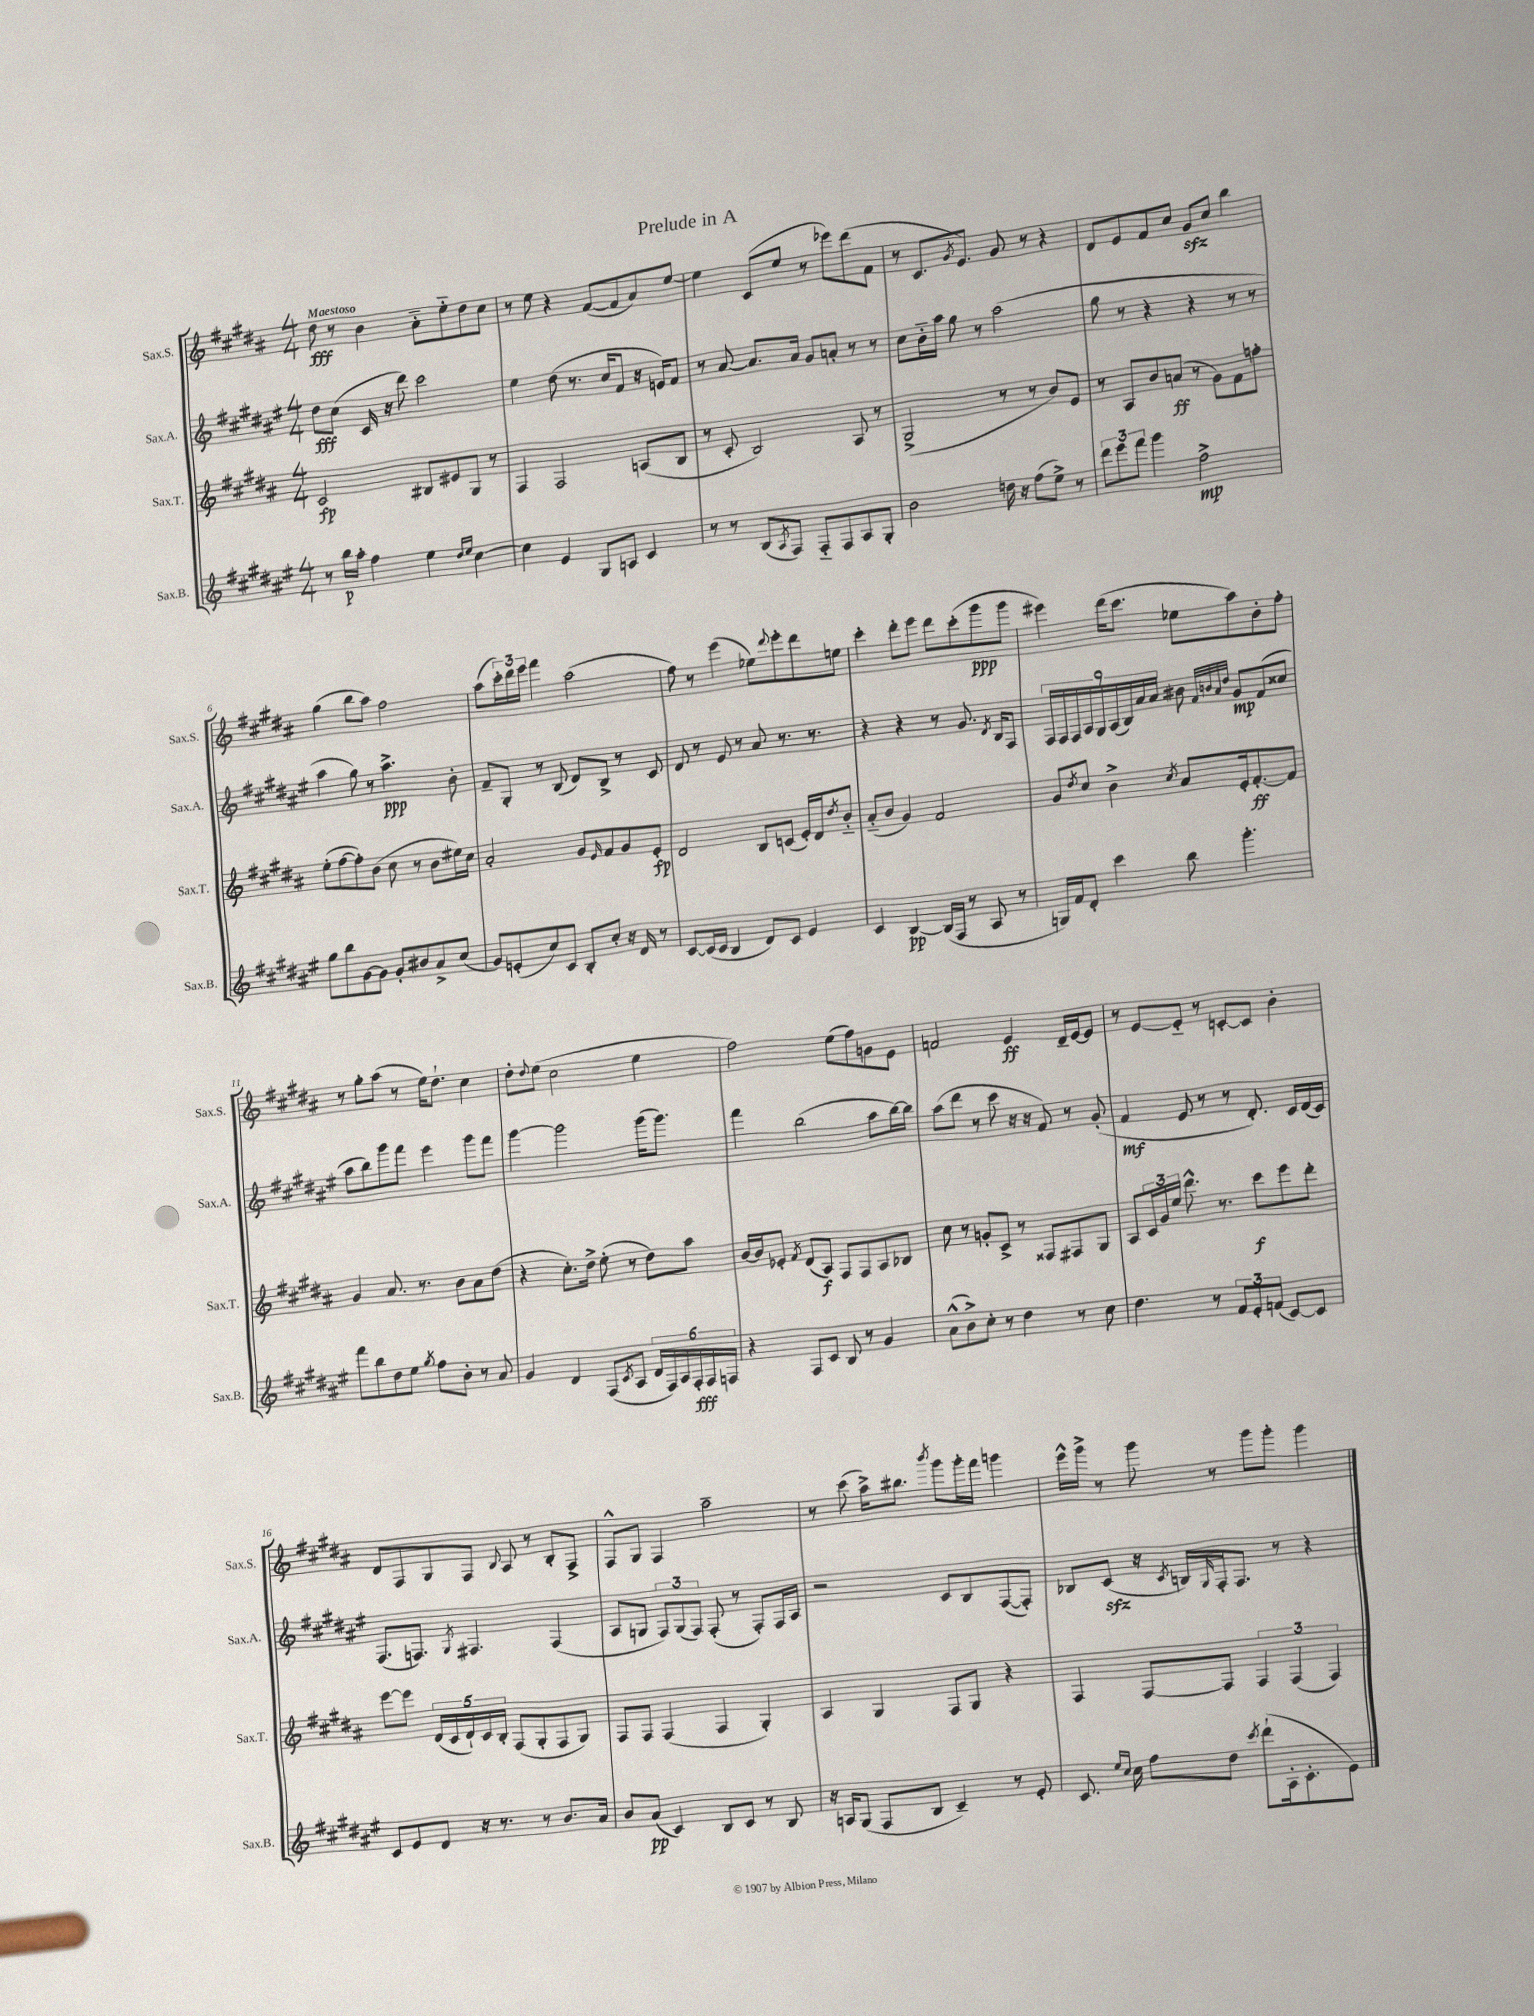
\header { title = "Prelude in A" }
<<
\new StaffGroup <<
\new Staff = "s0" \with { instrumentName = "Sax.S." shortInstrumentName = "Sax.S." } {
    \clef treble \key b \major \numericTimeSignature \time 4/4 \tempo "Maestoso"
    dis''8\fff r8 b'4 ais'8-_ e''8-_ dis''8 cis''8 |
    r8 e''8 r4 fis'8~( fis'8 ais'8) e''8~ |
    e''4 cis'8( e''8 r8 ees'''8) dis'''8( fis'8 |
    r8 cis'8. \acciaccatura { gis'8 } e'8.) gis'8 r8 r4 |
    dis'8 e'8 fis'8 cis''8 gis'8\sfz cis''8 b''4 |
    gis''4( b''8 ais''8) fis''2 |
    ais''8( \tuplet 3/2 { cis'''16-.) dis'''16 e'''16 } fis'''4 ais''2( |
    fis''8) r8 e'''4( ees''8) \appoggiatura { dis'''8 } e'''8-. dis'''8 e''8 |
    cis'''4-. dis'''8-. e'''8 dis'''8 cis'''8-.( gis'''8\ppp gis'''8 |
    eis'''4) dis'''16( cis'''8. ees''8 ais''8) b'8-. fis''8-. |
    r8 gis''8-. ais''8( r8 e''16) dis''8.-! cis''4 |
    dis''8-. \appoggiatura { dis''8 } e''8( cis''2 e''4 |
    fis''2) e''8( fis''8) g'8 e'8 |
    f'2 e'4\ff dis'16-- e'16~ e'8 |
    r8 e'8~ e'8-_ r8 c'8~-. c'8 b'4-. |
    dis'8 fis8 gis8 fis8 \appoggiatura { b8 } ais8 r8 b8-. fis8-> |
    fis8-^ gis8 fis4 ais''2-- |
    r8 cis'''8( ais''16->) bis''8. \acciaccatura { b'''8 } gis'''8 gis'''16-. fis'''16 g'''4 |
    e'''16-^ gis'''16-> r8 gis'''8 r8 gis'''8 gis'''8-. gis'''4 \bar "|." |
}
\new Staff = "s1" \with { instrumentName = "Sax.A." shortInstrumentName = "Sax.A." } {
    \clef treble \key fis \major \numericTimeSignature \time 4/4
    dis''8\fff cis''8( cis'16 r16 dis'''8) cis'''2 |
    eis''4 dis''8( r8. cis''16 fis'8 r16 e'16) fis'8 |
    r8 ais'8~ ais'8. ais'16 gis'8 a'8-. r8 r8 |
    cis''8 b'16-_ ais''16 gis''8 r8 ais''2( |
    gis''8 r8 r4 r4 r8 r8 |
    ais''4 gis''8) r8 ais''4.->\ppp b'8-. |
    fis'8-- gis8-. r8 b8( dis'8) b8-> r8 cis'8 |
    dis'8 r8 eis'8 r8 ais'8 r8. r8. |
    r4 r4 r8 gis'8. \acciaccatura { dis'8 } b16 fis8 |
    \tuplet 9/8 { fis16 fis16 fis16 ais16 gis16 ais16( b16) ais'16 ais'16 } bis'8 \grace { fis'32 b'32 ais'32 dis''32 } gis'8\mp fis'8( cisis''8 |
    ais''8 b''8) gis'''8 fis'''8 eis'''4 gis'''8 fis'''8 |
    gis'''4~ gis'''2 gis'''16( gis'''8.) |
    fis'''4 b''2( ais''8 b''16~) b''16 |
    ais''8( dis'''8 r8 cis'''8 r16 r16 fis'8) r8 gis'8-.( |
    fis'4\mf eis'8 r8 r8 dis'8.-.) cis'16 dis'16( cis'16) |
    fis8.( f8.) \acciaccatura { gis8 } fis4. fis4( |
    ais8 g8 \tuplet 3/2 { fis8) g8( fis8) } fis8-.( r8 fis8-.) fis16 ais16 |
    r2 cis'8 b8 fis8~( fis8-.) |
    bes8 cis'8\sfz( r16 \acciaccatura { cis'8 } b16) \grace { gis16 } fis16-. fis8. r8 r4 \bar "|." |
}
\new Staff = "s2" \with { instrumentName = "Sax.T." shortInstrumentName = "Sax.T." } {
    \clef treble \key b \major \numericTimeSignature \time 4/4
    cis'2\fp bis8 eis'8 gis8 r8 |
    fis4 fis2 a8( b8 |
    r8 cis'8-. b2) ais8 r8 |
    gis2->( r8 r8 b'8) e'8 |
    r8 ais8 b'8 a'8\ff( r8 gis'8) fis'8 f''8-. |
    e''8-.( fis''8~ fis''8-.) b'8( cis''8 r8 b'8 eis''16) cis''16 |
    ais'2-. gis'8 \grace { e'16 } fis'8 gis'8 e'8-.\fp |
    dis'2 b8 c'8( e'16-.) dis'16 \acciaccatura { dis''8 } b'8-_ |
    ais'8-_( b'8 gis'4) fis'2 |
    gis'8 \acciaccatura { dis''8 } cis''8 b'4-> \acciaccatura { cis''8 } ais'8 e'16-. fis'8.~-.\ff fis'8 |
    gis'4 ais'8. r8. b'8 ais'8 dis''8( |
    r4 cis''8.-.) dis''16-> e''8-.( r8 dis''8) ais''8 |
    b'16~ b'16 ees'8-. \acciaccatura { fis'8 } dis'8( ais8\f) fis8 fis8 ais8 bes8 |
    cis''8 r8 g'8-. cis'8-> r8 fisis8 fis8 gis8 |
    ais8 \tuplet 3/2 { cis'16 gis'16 e''16 } dis'''8.-^ r8. cis'''8\f e'''8 dis'''8-. |
    e'''8~ e'''8 \tuplet 5/4 { dis'16( cis'16 dis'16-!) cis'16 b16-. } fis8( gis8-. fis8 gis8) |
    fis8 fis8 fis4( fis4 gis4-.) |
    ais4 gis4 fis8 gis8 r4 |
    fis4 fis8~ fis8 \tuplet 3/2 { fis4 fis4( fis4) } \bar "|." |
}
\new Staff = "s3" \with { instrumentName = "Sax.B." shortInstrumentName = "Sax.B." } {
    \clef treble \key fis \major \numericTimeSignature \time 4/4
    r8 b''16\p ais''16-. fis''4 eis''4 \grace { dis''16 eis''16 } cis''4~ |
    cis''4 eis'4 gis8 a8 cis'4 |
    r8 r8 b8( \acciaccatura { ais8 } fis8) fis8-_ fis8 ais8 gis8-. |
    b'2 d''16 r16 fis''8( eis''8->) r8 |
    \tuplet 3/2 { dis'''8 eis'''8 fis'''8 } gis'''4 fis''2->\mp |
    gis''8 b''8 gis'8~ gis'8 gis'8-. bis'8 ais'8-> cis''8( |
    gis'8) e'8-.( cis''8) cis'8 b8-. cis''8-. r16 dis'16 r8 |
    cis'8~ cis'16( cis'16 b4 dis'8) cis'8 eis'4 |
    cis'4 b4~\pp b16( fis16 r8 ais8 r8 |
    g16) fis'16 dis'8-. cis'''4 b''8 gis'''4.-. |
    fis'''8 b''8 dis''8 eis''8 \acciaccatura { gis''8 } fis''8 b'8-. r8 ais'8 |
    gis'4 dis'4 fis8( \acciaccatura { cis'8 } ais8 \tuplet 6/4 { dis'16 fis16) ais16 fis16-.\fff fis16 f16 } |
    r4 fis8 cis'8 b8 r8 gis'4 |
    ais'8-^( b'8->) cis''8-. r8 dis''4 r8 cis''8 |
    dis''4. r8 \tuplet 3/2 { fis'8 eis'8-. f'8( } cis'8~) cis'8 |
    cis'8 eis'8 dis'8 r16 r8. r8 b'8. ais'16 |
    b'8 ais'8\pp( cis'4) b8 cis'8 r8 b8 |
    r16 a16 gis8( fis8 b8 cis'4--) r8 eis'8-. |
    cis'8. \grace { eis''16 cis''16 } cis''16 fis''8 dis''8 \acciaccatura { cis'''8 } dis'''8-!( ais16-. cis'8.-. eis'8) \bar "|." |
}
>>
>>
